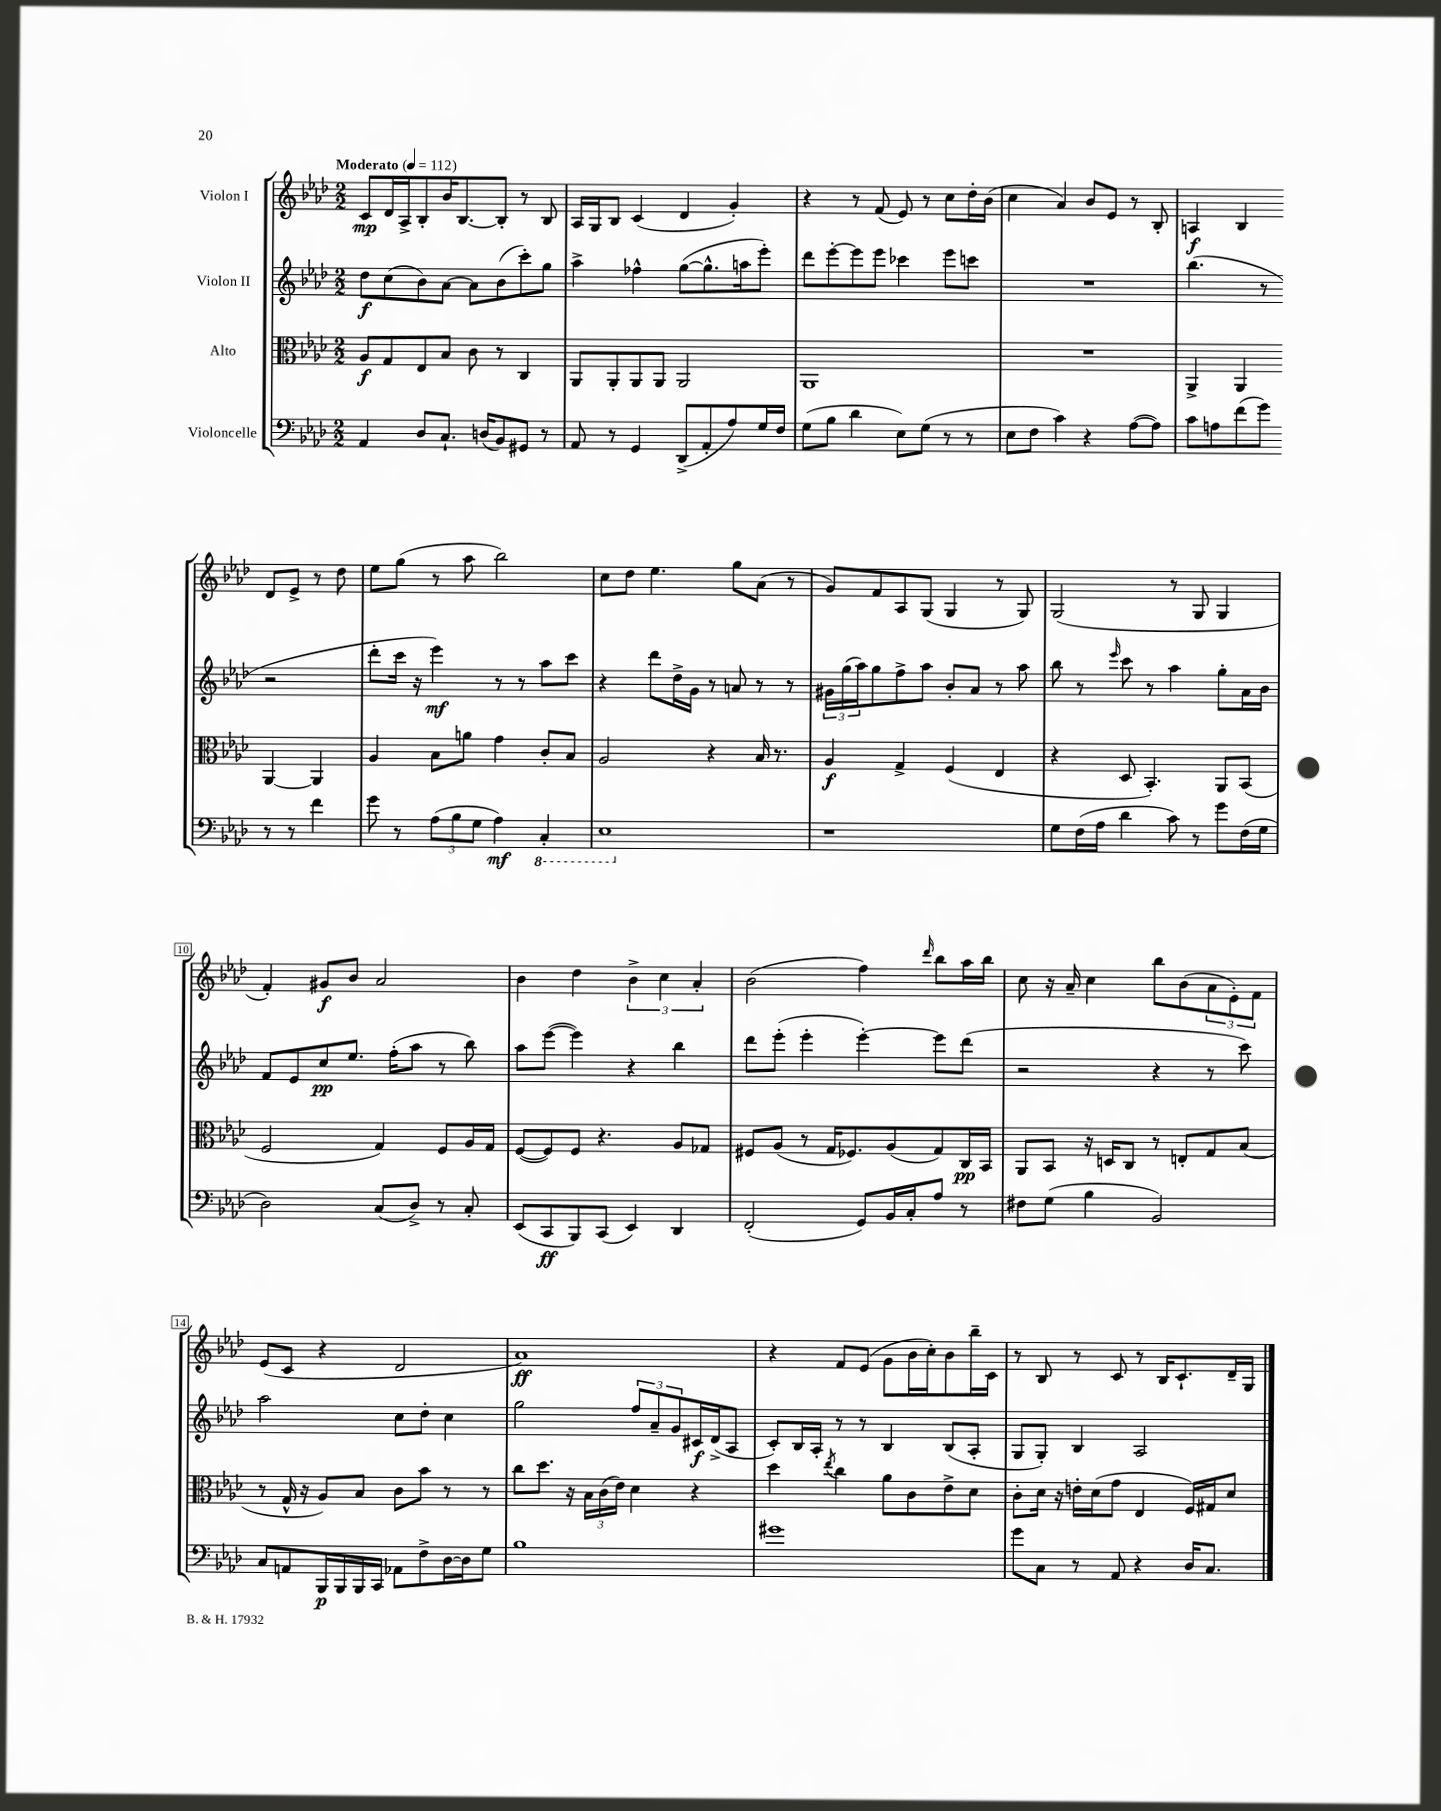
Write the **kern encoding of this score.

**kern	**kern	**kern	**kern
*staff4	*staff3	*staff2	*staff1
*clefF4	*clefC3	*clefG2	*clefG2
*k[b-e-a-d-]	*k[b-e-a-d-]	*k[b-e-a-d-]	*k[b-e-a-d-]
*M2/2	*M2/2	*M2/2	*M2/2
*MM112	*MM112	*MM112	*MM112
4AA-	8A-	8dd-	8c
.	8G	(8cc	16d-
.	.	.	16A-^
8D-	8E-	8b-)	8B-'
8.C`	8B-	[8a-	16b-
.	.	.	[8.B-
.	8c	8a-]	.
(16D	.	.	.
8BB-)	8r	(8b-	8B-']
8GG#	4C	8ccc')	8r
8r	.	8gg	8B-
=	=	=	=
8AA-	8AA-	4aa-^	16A-
.	.	.	16G
8r	8AA-'	.	8B-
4GG	8AA-	4ff-^^	(4c
.	8AA-	.	.
(8DD-^	2AA-	([8gg	4d-
8AA-'	.	8.gg^^]	.
8A-)	.	.	4g')
.	.	16aa	.
16G	.	8eee-')	.
16F	.	.	.
=	=	=	=
(8G	1AA-	8ddd-	4r
8B-	.	[8eee-'	.
4d-	.	8eee-]	8r
.	.	8eee-	(8f
8E-)	.	4ccc-	8e-)
(8G	.	.	8r
8r	.	8eee-	8cc
8r	.	8ccc	16dd-'
.	.	.	(16b-
=	=	=	=
8E-	1r	1r	4cc
8F	.	.	.
4c)	.	.	4a-)
4r	.	.	8b-
.	.	.	8e-
([8A-	.	.	8r
8A-])	.	.	8B-'
=	=	=	=
8c	4AA-^	(4.bb-	4A
8A	.	.	.
(8f	4AA-	.	4B-
8g)	.	8r	.
8r	[4AA-	2r	8d-
8r	.	.	8e-^
4f	4AA-]	.	8r
.	.	.	8dd-
=	=	=	=
8g	4A-	8ddd-'	8ee-
8r	.	16ccc	(8gg
.	.	16r	.
(12A-	8B-	4eee-)	8r
12B-	.	.	.
.	8a	.	8aa-
12G	.	.	.
4A-)	4g	8r	2bb-)
.	.	8r	.
4CC'	8c'	8aa-	.
.	8B-	8ccc	.
=	=	=	=
1EE-	2A-	4r	8cc
.	.	.	8dd-
.	.	8ddd-	4.ee-
.	.	16dd-^	.
.	.	16g	.
.	4r	8r	.
.	.	8a	8gg
.	16B-	8r	(8a-
.	8.r	.	.
.	.	8r	8r
=	=	=	=
1r	4A-	24g#	8g)
.	.	(24gg	.
.	.	24aa-)	.
.	.	8gg	8f
.	4G^	8ff^	8A-
.	.	8aa-	(8G
.	(4F	8b-'	4G
.	.	8a-	.
.	4E-	8r	8r
.	.	8aa-	8G)
=	=	=	=
8G	4r	8bb-	(2G
(16F	.	8r	.
16A-	.	.	.
.	.	16qqeee-	.
4d-	8D-	8ccc	.
.	4.BB-')	8r	.
8c)	.	4aa-	8r
8r	.	.	8G
8g	8AA-	8gg'	4G
(16F	(8BB-	16a-	.
16G	.	16b-	.
=	=	=	=
2D-)	2F	8f	4f')
.	.	8e-	.
.	.	8cc	8g#
.	.	8.ee-	8b-
(8C	4G)	.	2a-
.	.	(16ff'	.
8D-^)	.	8aa-	.
8r	8F	8r	.
8C'	16A-	8bb-)	.
.	16G	.	.
=	=	=	=
(8EE-	([8F	8aa-	4b-
8CC	8F])	([8eee-	.
8BBB-)	8F	4eee-])	4dd-
(8CC	4.r	.	.
4EE-)	.	4r	6b-^
.	.	.	6cc
4DD-	8A-	4bb-	.
.	.	.	6a-'
.	8G-	.	.
=	=	=	=
(2FF'	8F#	8ddd-	(2b-
.	(8A-	(8eee-'	.
.	8r	4eee-'	.
.	16G	.	.
.	8.F-)	.	.
8GG)	.	[4eee-')	4ff)
16BB-	(8A-	.	.
16C'	.	.	.
.	.	.	16qqddd-
8A-	8G)	8eee-]	8bb-
8r	16C	(8ddd-	16aa-
.	16BB-	.	16bb-
=	=	=	=
8F#	8AA-	2r	8cc
(8G	8BB-	.	16r
.	.	.	16a-~
4B-	16r	.	4cc
.	16D	.	.
.	8C	.	.
2BB-)	8r	4r	8bb-
.	8E'	.	(8b-
.	8G	8r	12a-
.	.	.	12e-')
.	(8B-	8ccc)	.
.	.	.	12f
=	=	=	=
8C	8r	2aa-	(8e-
8AA	16G^^	.	8c
.	16r	.	.
16BBB-	8A-)	.	4r
16BBB-	.	.	.
16BBB-	8B-	.	.
16CC	.	.	.
8AA-	8c	8cc	2d-
8F^	8b-	8dd-'	.
[16D-	8r	4cc	.
16D-]	.	.	.
8G	8r	.	.
=	=	=	=
1B-	8cc	2gg	1a-)
.	8.dd-	.	.
.	16r	.	.
.	24B-	.	.
.	(24c	.	.
.	24e-)	.	.
.	4d-	12ff	.
.	.	12a-~	.
.	.	12g	.
.	4r	16c#	.
.	.	(16d-^	.
.	.	8A-	.
=	=	=	=
1g#	4dd-	8c')	4r
.	.	16B-	.
.	.	16A-'	.
.	8qee-	.	.
.	4cc	8r	8f
.	.	8r	(8e-
.	8a-	4B-	8g
.	8c	.	16b-
.	.	.	16cc')
.	8e-^	(8B-	8b-
.	8d-	8A-'	16bb-~
.	.	.	16c
=	=	=	=
8g	8c'	8G	8r
8C	16d-	8G')	8B-
.	16r	.	.
8r	16e'	4B-	8r
.	(16d-	.	.
8AA-	8g	.	8c
4r	4E-	2A-	8r
.	.	.	16B-
.	.	.	8.c`
16D-	16F)	.	.
8.C	16G#	.	.
.	8d-	.	16d-~
.	.	.	16G
==	==	==	==
*-	*-	*-	*-
